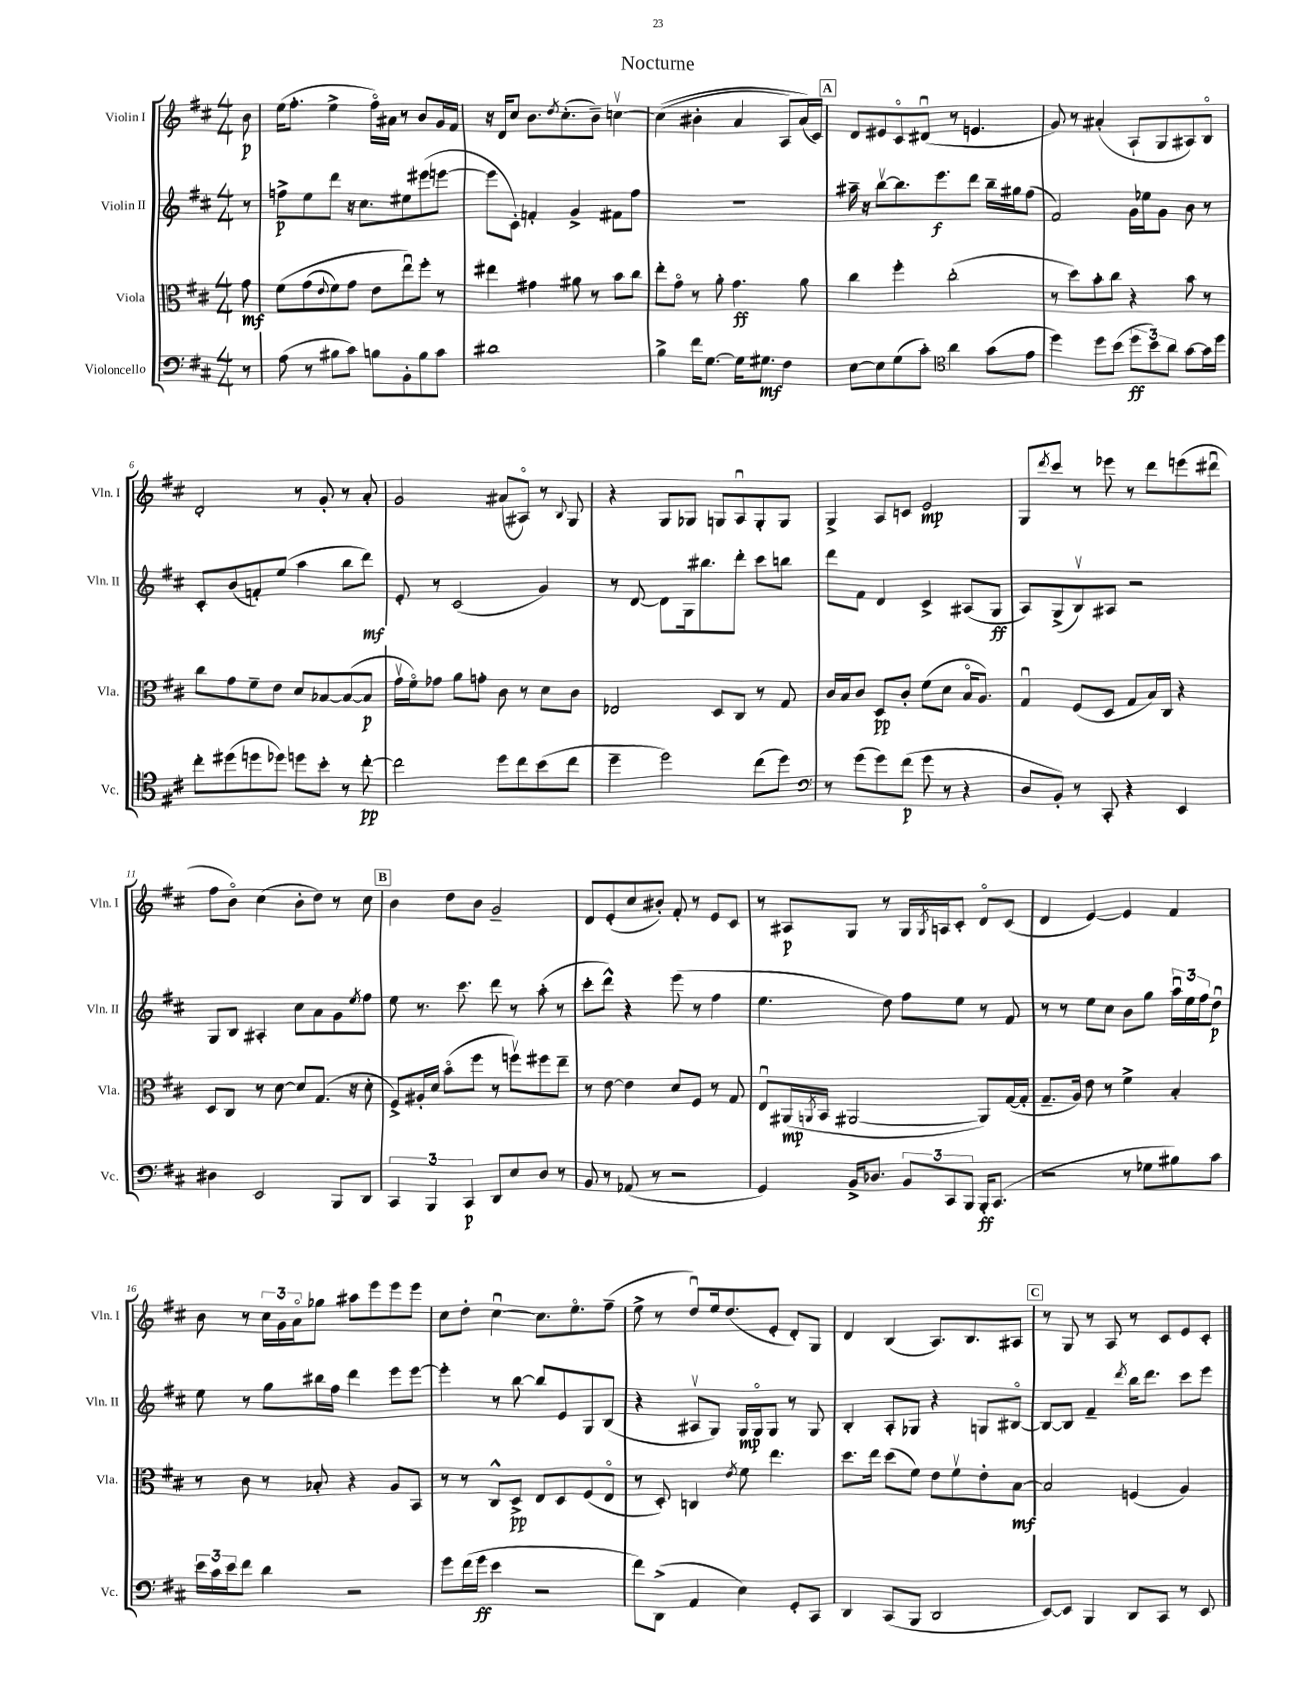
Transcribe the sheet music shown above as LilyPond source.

\header { title = "Nocturne" }
<<
\new StaffGroup <<
\new Staff = "s0" \with { instrumentName = "Violin I" shortInstrumentName = "Vln. I" } {
    \clef treble \key d \major \numericTimeSignature \time 4/4 \partial 8
    b'8\p |
    e''16( fis''8.-. e''4-> fis''16\flageolet) ais'16 r8 b'8 g'16 fis'16 |
    r16 d'16 cis''8 b'8. \acciaccatura { d''8 } cis''8.-.( b'8--) c''4~\upbow |
    c''4(\( bis'4-. a'4 a8) a'16(\) cis'16) |
    \mark \markup { \box "A" } d'8 eis'8 cis'8\flageolet dis'8\downbow( r8 e'4. |
    g'8) r8 ais'4-.( a8-! g8 ais8) b8\flageolet |
    d'2-. r8 g'8-. r8 a'8-. |
    g'2 ais'8( ais8\flageolet) r8 \appoggiatura { b8 } g8 |
    r4 g8 ges8 g8 a8\downbow g8-. g8 |
    g4-> a8 c'8 e'2\mp |
    g8 \acciaccatura { d'''8 } cis'''8 r8 ees'''8 r8 d'''8 e'''8( dis'''8\downbow |
    fis''8 b'8\flageolet) cis''4( b'8-. d''8) r8 cis''8 |
    \mark \markup { \box "B" } b'4 d''8 b'8 g'2-- |
    d'8 e'8-.( cis''8 bis'8-.) fis'8-. r8 e'8 cis'8 |
    r8 ais8\p g8 r8 g16 \acciaccatura { g8 } a16 cis'8-. d'8\flageolet cis'8( |
    d'4 e'4~) e'4 fis'4 |
    b'8 r8 \tuplet 3/2 { cis''16 g'16 a'16\flageolet } ges''8 ais''8 e'''8 e'''8 e'''8 |
    cis''8 d''8-. cis''4~\downbow cis''8. e''8.\flageolet fis''8--( |
    e''8-> r8 d''8\downbow) e''16 d''8.( e'8-. d'8-.) g8 |
    d'4 b4( a8.) b8. ais8 |
    \mark \markup { \box "C" } r8 g8 r8 a8 r8 cis'8 e'8 cis'8-. \bar "|." |
}
\new Staff = "s1" \with { instrumentName = "Violin II" shortInstrumentName = "Vln. II" } {
    \clef treble \key d \major \numericTimeSignature \time 4/4 \partial 8
    r8 |
    f''8->\p e''8 d'''8 r16 cis''8. eis''8 eis'''8( e'''8~ |
    e'''8 cis'8-.) f'4-. g'4-> fis'8 fis''8 |
    R1 |
    \mark \markup { \box "A" } ais''16-- r16 b''8~\upbow b''8. e'''8.\f d'''8 b''16-- gis''16 fis''8( |
    fis'2) g'16 ees''16 g'8 b'8 r8 |
    cis'8-. b'8( f'8-.) e''8( a''4 b''8 d'''8\mf) |
    e'8-. r8 cis'2( g'4) |
    r8 d'8~ d'8 g16 bis''8. d'''8-. cis'''8 b''8 |
    d'''8 fis'8 d'4 cis'4-> ais8( g8\ff |
    a8) g8->( b8\upbow) ais8 r2 |
    g8 b8 ais4-. cis''8 a'8 g'8 \acciaccatura { e''8 } fis''8 |
    \mark \markup { \box "B" } e''8 r8. cis'''8. d'''8 r8 a''8-.( r8 |
    cis'''8-. d'''8-^) r4 e'''8( r8 fis''4 |
    e''4. d''8) fis''8 e''8 r8 fis'8 |
    r8 r8 e''8 cis''8 b'8 g''8 \tuplet 3/2 { a''16\downbow e''16 fis''16 } d''8\downbow\p |
    e''8 r8 g''8 bis''16 fis''16 d'''4 e'''8 e'''8~ |
    e'''4-. r8 b''8~ b''8 e'8 g8 b8( |
    r4 ais8\upbow g8) g16\mp g16\flageolet g8 r8 g8 |
    b4-. a8-. ges8 r4 g8 bis8~\flageolet |
    \mark \markup { \box "C" } bis8~ bis8 fis'4-- \acciaccatura { d'''8 } b''16 d'''8. cis'''8 e'''8 \bar "|." |
}
\new Staff = "s2" \with { instrumentName = "Viola" shortInstrumentName = "Vla." } {
    \clef alto \key d \major \numericTimeSignature \time 4/4 \partial 8
    g'8\mf |
    fis'8\( g'8( \appoggiatura { e'8 } fis'8) g'8 e'8 e''8\downbow\) fis''8-. r8 |
    eis''4 gis'4 ais'8 r8 b'8 cis''8 |
    e''8-. g'8\flageolet r8 a'8-. g'4.\ff a'8 |
    \mark \markup { \box "A" } cis''4 fis''4-. cis''2-.( |
    r8 d''8) b'8-. cis''8 r4 b'8 r8 |
    cis''8 g'8 fis'8-- e'8 d'8 bes8~ bes8~( bes8\p |
    g'16\upbow fis'16\flageolet) ges'8 a'8 g'8-. cis'8 r8 d'8 cis'8 |
    ees2 d8 cis8 r8 g8 |
    cis'16 b16 cis'8 d8\pp cis'8-. fis'8( d'8 b16\flageolet a8.) |
    g4\downbow fis8( d8 g8 b16) cis16 r4 |
    d8 cis8 r8 d'8~ d'8 g8.( r16 d'8-. |
    \mark \markup { \box "B" } fis8->) ais16-. d'16 b'8\flageolet( fis''8 r8 f''8\upbow) fis''8 e''8-- |
    r8 e'8~ e'4 d'8 fis8 r8 g8 |
    e8\downbow ais,16\mp( \acciaccatura { a,8 } b,16 ais,2~ ais,8) g16~( g16-. |
    g8.-- a16) e'8 r8 fis'4-> b4-. |
    r8 cis'8 r8 bes8-. r4 a8 b,8 |
    r8 r8 cis8-^ d8->\pp e8 d8 fis8( e8\flageolet |
    r8 d8-.) c4 \acciaccatura { e'8 } fis'8 e''4. |
    d''8. e''16 d''8( fis'8) e'8 fis'8\upbow e'8-. b8~\mf |
    \mark \markup { \box "C" } b2 f4( a4) \bar "|." |
}
\new Staff = "s3" \with { instrumentName = "Violoncello" shortInstrumentName = "Vc." } {
    \clef bass \key d \major \numericTimeSignature \time 4/4 \partial 8
    r8 |
    a8( r8 bis8 cis'8) b8 b,8-. b8 cis'8 |
    dis'1 |
    b4-> fis'16 g8.~ g16 gis8.\mf fis4 |
    \mark \markup { \box "A" } e8~ e8 g8( cis'8-.) \clef tenor a'4 g'8( e'8 |
    d''4) d''8 b'8( \tuplet 3/2 { d''8\ff b'8) a'8 } g'8~ g'16 d''16 |
    cis''8-. dis''8( d''8 des''8) d''8 b'8-. r8 cis''8~-.\pp |
    cis''2 d''8 cis''8 b'8( cis''8 |
    d''4-- d''2) cis''8( d''8) |
    \clef bass r8 g'8( g'8) fis'8\p( g'8 r8 r4 |
    d8 b,8-.) r8 cis,8-. r4 e,4 |
    dis4 e,2 b,,8 d,8 |
    \mark \markup { \box "B" } \tuplet 3/2 { cis,4 b,,4 cis,4\p } d,8 e8 d8 r8 |
    b,8 r8 aes,8( r8 r2 |
    g,4) b,16-> des8. \tuplet 3/2 { b,8 cis,8 b,,8 } b,,16-.\ff cis,8.( |
    r2 r8 ges8 bis8) cis'8 |
    \tuplet 3/2 { e'16 cis'16 e'16 } fis'8 d'4 r2 |
    g'8 fis'16( g'16\ff e'4 r2 |
    fis'8) d,8->( a,4 e4) g,8-. cis,8 |
    d,4 cis,8( b,,8 d,2 |
    \mark \markup { \box "C" } e,8~) e,8 b,,4 d,8 cis,8 r8 e,8 \bar "|." |
}
>>
>>
